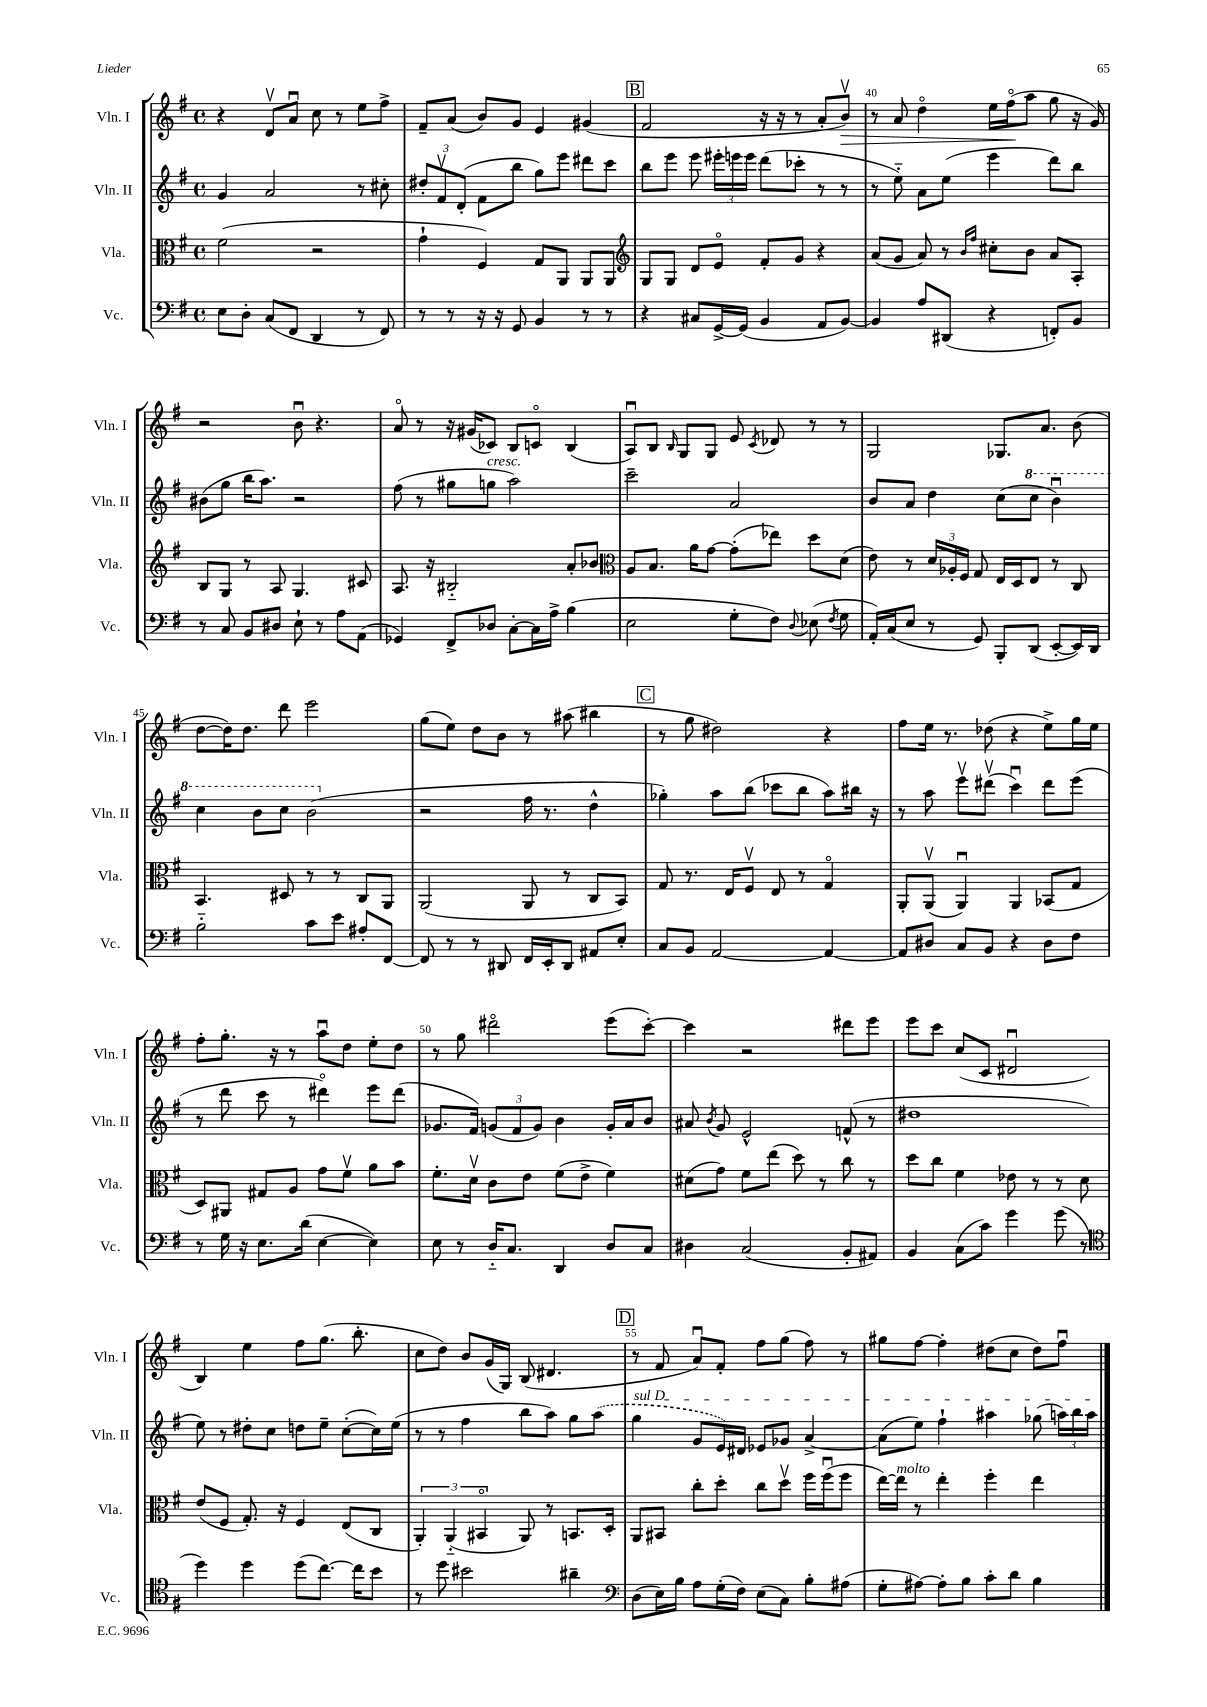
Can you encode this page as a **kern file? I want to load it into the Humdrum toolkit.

**kern	**kern	**kern	**kern
*staff4	*staff3	*staff2	*staff1
*clefF4	*clefC3	*clefG2	*clefG2
*k[f#]	*k[f#]	*k[f#]	*k[f#]
*M4/4	*M4/4	*M4/4	*M4/4
*met(c)	*met(c)	*met(c)	*met(c)
8E	(2f#	4g	4r
8D'	.	.	.
(8C	.	2a	8dv
8FF#	.	.	8au
4DD	2r	.	8cc
.	.	.	8r
8r	.	8r	8ee
8FF#)	.	8cc#'	8ff#^
=	=	=	=
8r	4g`	12dd#'	8f#~
.	.	12f#v	.
8r	.	.	(8a
.	.	(12d'	.
16r	4F#)	8f#	8b)
16r	.	.	.
8GG	.	8bb	8g
4BB	8G	8gg)	4e
.	8AA	8eee	.
8r	8AA	8ddd#	(4g#
8r	8AA	8ccc	.
=	=	=	=
*	*clefG2	*	*
4r	8G	8bb	2f#
.	8G	8eee	.
8C#	8d	8eee	.
[16GG^	8eo	24eee#'	.
.	.	24eee	.
(16GG]	.	.	.
.	.	24eee	.
4BB	8f#'	(8ddd	16r
.	.	.	16r
.	8g	8ccc-'	8r
8AA	4r	8r	8a'
[8BB)	.	8r	8bv)
=	=	=	=
4BB]	(8a	8r	8r
.	8g	8ee'~)	8a
8A	8a)	8a	4ddo
(8DD#	8r	(8ee	.
.	16qqb	.	.
.	16qqff#	.	.
4r	8cc#'	4eee	16ee
.	.	.	(16ff#o
.	8b	.	8aa
8FF')	8a	8ddd)	8gg
8BB	8A'	8bb	16r
.	.	.	16g)
=	=	=	=
8r	8B	(8b#	2r
8C	8G	8gg	.
8BB	8r	16bb	.
.	.	8.aa)	.
8D#	8A	.	.
8E`	4.G	2r	8bu
8r	.	.	4.r
8A	.	.	.
(8AA	8c#	.	.
=	=	=	=
4GG-)	8.A	(8ff#	8ao
.	.	8r	8r
.	16r	.	.
8FF#^	2B#'~	8gg#	16r
.	.	.	(16g#
8D-	.	8gg	8c-)
[8C'	.	2aa)	8B
16C]	.	.	8co
16A^	.	.	.
(4B	8a'	.	(4B
.	8b-	.	.
=	=	=	=
*	*clefC3	*	*
2E	8A	2ccc~	8Au)
.	8.B	.	8B
.	.	.	16qqB
.	.	.	8G
.	16a	.	.
.	[8g	.	8G
8G'	(8g']	2a	8e
.	.	.	8qc
8F#)	8ee-)	.	8d-
8qqD	.	.	.
(8E-	8dd	.	8r
8qF#	.	.	.
8G	(8d	.	8r
=	=	=	=
16AA')	8e)	8b	2G
(16C	.	.	.
8E	8r	8a	.
8r	24d	4dd	.
.	24A-'	.	.
.	24F#	.	.
8GG)	8G	.	.
8BBB'	16E	(8cc	8.G-
.	16D	.	.
(8DD	8E	8ccc	.
.	.	.	8.a
[8EE'	8r	4bbu)	.
16EE])	8C	.	(8b
16DD	.	.	.
=	=	=	=
2B'~	4.BB	4ccc	[8dd
.	.	.	16dd])
.	.	.	8.dd
.	.	8bb	.
.	8D#	8ccc	8ddd
8c	8r	(2bb	2eee
8e	8r	.	.
8A#'	8C	.	.
[8FF#	8AA	.	.
=	=	=	=
8FF#]	(2AA	2r	(8gg
8r	.	.	8ee)
8r	.	.	8dd
8DD#	.	.	8b
16FF#	8AA	16ff#	8r
16EE'	.	8.r	.
8DD#	8r	.	(8aa#
8AA#	8C	4dd^^	4bb#
8E'	8BB)	.	.
=	=	=	=
8C	8G	4gg-')	8r
8BB	8.r	.	8gg
[2AA	.	8aa	2dd#)
.	16E	.	.
.	8F#v	(8bb	.
.	8E	8ccc-	.
.	8r	8bb	.
4AA_	4Go	8aa)	4r
.	.	16bb#	.
.	.	16r	.
=	=	=	=
8AA]	8AA'	8r	8ff#
8D#	(8AAv	8aa	16ee
.	.	.	8.r
8C	4AAu)	8eeev	.
8BB	.	(8ddd#v	(8dd-
4r	4AA	4cccu)	4r
8D#	(8BB-	8ddd#	8ee^)
8F#	8G	(8eee	16gg
.	.	.	16ee
=	=	=	=
8r	8D)	8r	8ff#'
16G	8AA#	8ddd	8.gg'
16r	.	.	.
8.E	8G#	8ccc	.
.	.	.	16r
.	8A	8r	8r
(16d	.	.	.
[4E	8g	4ddd#o)	8aau
.	8f#v	.	8dd
4E])	8a	8eee	8ee'
.	8b	(8ddd#	8dd
=	=	=	=
8E	8.f#'	8.g-	8r
8r	.	.	8gg
.	16dv	16f#)	.
16D'~	8c	(12g	2ddd#o
8.C	.	.	.
.	.	12f#	.
.	8e	.	.
.	.	12g)	.
4DD	(8f#	4b	.
.	8e^	.	.
8D	4f#)	16g'	(8eee
.	.	16a	.
8C	.	8b	[8ccc')
=	=	=	=
4D#	(8d#	8a#	4ccc]
.	.	8qb	.
.	8g)	8g	.
(2C	8f#	2e^^	2r
.	(8ee	.	.
.	8dd)	.	.
.	8r	.	.
8BB'	8cc	(8f^^	8ddd#
8AA#)	8r	8r	8eee
=	=	=	=
4BB	8dd	1dd#	8eee
.	8cc	.	8ccc
(8C	4f#	.	(8cc
8c)	.	.	8c
4g	8e-	.	2d#u
.	8r	.	.
(8g	8r	.	.
8r	8d	.	.
=	=	=	=
*clefC4	*	*	*
4dd)	(8e	8ee)	4B)
.	8F#	8r	.
4dd	8.G')	8dd#'	4ee
.	.	8cc	.
.	16r	.	.
(8dd	4F#	8dd	8ff#
[8.cc)	.	8ee~	(8.gg
.	(8E	([8cc'	.
16cc]	.	.	8.bb'
8b	8C	16cc])	.
.	.	(16ee	.
=	=	=	=
8r	6AA')	8r	8cc
8dd	.	8r	8dd)
.	(6AA'~	.	.
2b#	.	4ff#	8b
.	6BB#o	.	.
.	.	.	(16g
.	.	.	16G)
.	8AA)	8bb	(8B
.	8r	8aa)	4.d#
4a#~	8.BB	8gg	.
.	.	(8aa	.
.	16D'	.	.
=	=	=	=
*clefF4	*	*	*
(8D	8AA	4gg	8r
16E)	8BB#	.	8f#
16B	.	.	.
8A	8cc'	8g	8au)
(16G'	8dd'	16e)	8f#'
16F#)	.	16d#	.
(8E	8cc	8e-	8ff#
8C)	8ddv	8g-	(8gg
8B'	16ff#	[4a^	8ff#)
.	(16ff#u	.	.
(8A#	8ff#	.	8r
=	=	=	=
8G'	[16ee)	(8a]	8gg#
.	16ee]	.	.
[8A#)	8r	8ee)	[8ff#
8A#']	4ee'	4ff#`	4ff#']
8B	.	.	.
8c'	4ff#'	4aa#	(8dd#
8d	.	.	8cc
4B	4ee	(8gg-	8dd#)
.	.	24aa)	8ff#u
.	.	24bb	.
.	.	24aa	.
==	==	==	==
*-	*-	*-	*-
